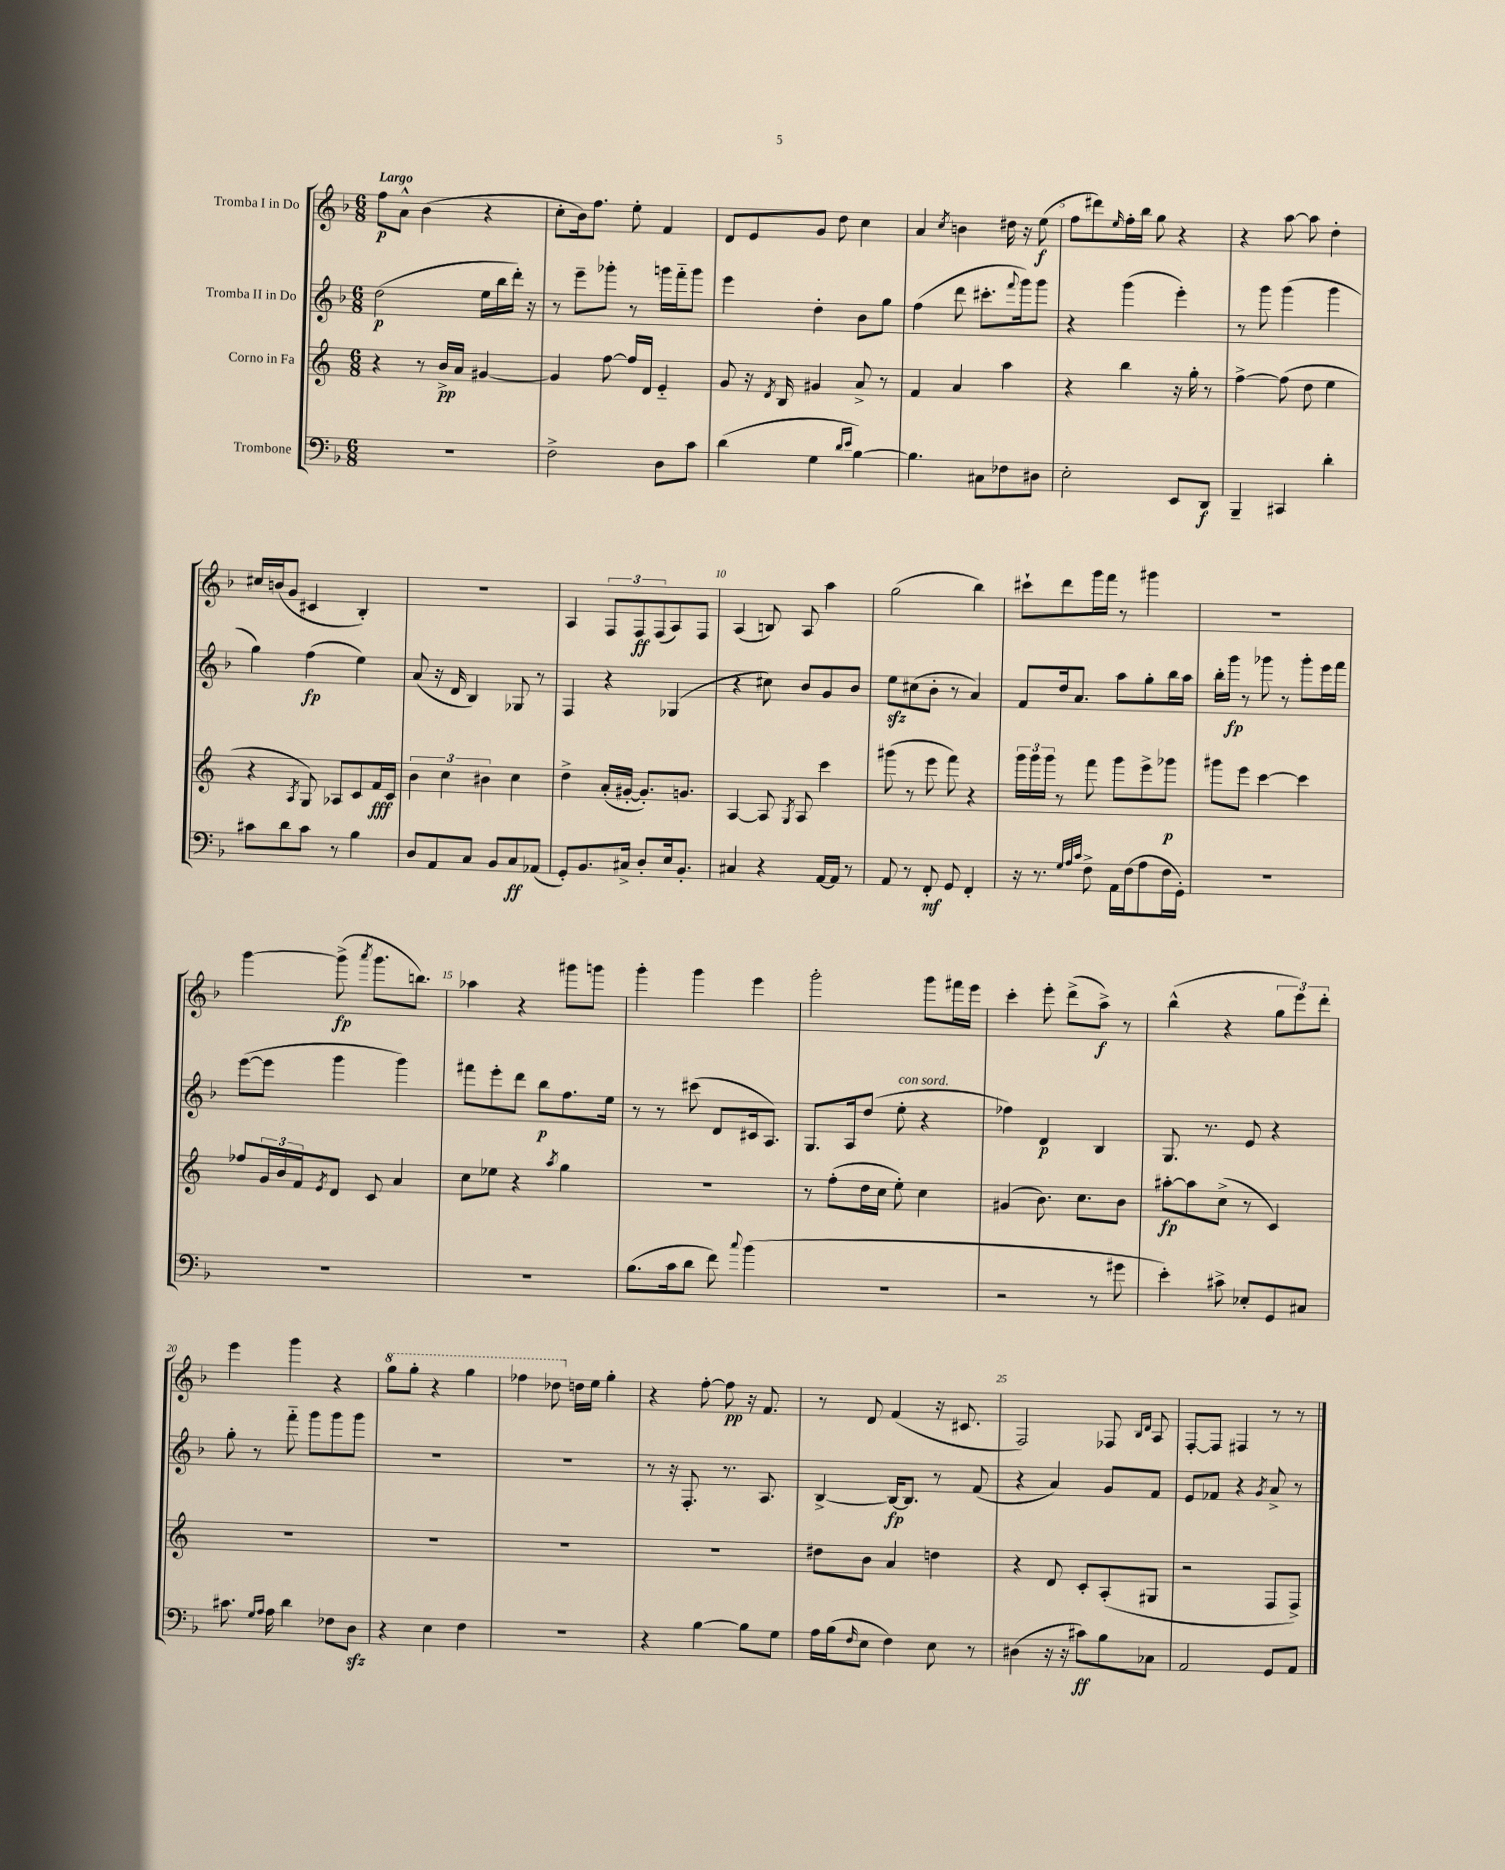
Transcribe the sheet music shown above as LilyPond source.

<<
\new StaffGroup <<
\new Staff = "s0" \with { instrumentName = "Tromba I in Do" } {
    \clef treble \key f \major \numericTimeSignature \time 6/8 \tempo "Largo"
    f''8\p a'8-^ bes'4( r4 |
    c''8-. bes'16) f''8. e''8-. f'4 |
    d'8 e'8 g'8 d''8 c''4 |
    a'4 \acciaccatura { c''8 } b'4 dis''16 r16 e''8\f( |
    f''8 dis'''8) \grace { e''16 } f''16-. bes''16 g''8 r4 |
    r4 a''8~ a''8 d''4-. |
    cis''16 b'16( g'8 cis'4 bes4-.) |
    R2. |
    a4 \tuplet 3/2 { f8 f8\ff f8( } a8) f8 |
    a4( b8) a8 a''4 |
    g''2( bes''4) |
    cis'''8-! d'''8 g'''16 f'''16 r8 gis'''4 |
    R2. |
    g'''4~ g'''8->\fp( \acciaccatura { a'''8 } g'''8. b''8.) |
    aes''4 r4 gis'''8 g'''8 |
    g'''4-. g'''4 e'''4 |
    g'''2-. g'''8 fis'''16 e'''16 |
    c'''4-. e'''8-. d'''8->( a''8->\f) r8 |
    bes''4-^( r4 \tuplet 3/2 { g''8 e'''8) d'''8-. } |
    e'''4 g'''4 r4 |
    \ottava #1 g'''8 g'''8-. r4 g'''4 |
    fes'''4 des'''8 \ottava #0 d''!16 e''16 g''4-. |
    r4 f''8~-. f''8\pp r16 f'8. |
    r8 d'8 f'4( r16 cis'8. |
    f2) fes8 \grace { bes16 d'16 } a8 |
    f8~-. f8 fis4 r8 r8 \bar "|." |
}
\new Staff = "s1" \with { instrumentName = "Tromba II in Do" } {
    \clef treble \key f \major \numericTimeSignature \time 6/8
    d''2\p( e''16 bes''16 d'''16-.) r16 |
    r8 e'''8-- ges'''8-. r8 g'''16 f'''16-_ g'''8 |
    e'''4 d''4-. bes'8 g''8 |
    f''4( d'''8 cis'''8.-. \appoggiatura { f'''8 } g'''16) g'''8 |
    r4 g'''4( e'''4-.) |
    r8 g'''8 g'''4( g'''4 |
    g''4) f''4\fp( e''4) |
    a'8( r16 d'16 bes4) ges8 r8 |
    f4 r4 ges4( |
    r4 cis''8) bes'8 g'8 bes'8 |
    e''8\sfz cis''8( bes'8-. r8 a'4) |
    f'8 d''16 a'8. a''8 g''8-. bes''16 a''16 |
    bes''16-. g'''16\fp r8 ges'''8 r8 ges'''8-. e'''16 f'''16 |
    e'''8~( e'''8 g'''4 g'''4) |
    fis'''8 e'''8-. d'''8 bes''8\p f''8. e''16 |
    r8 r8 cis'''8( d'8 cis'16 a8.) |
    g8. a16 d''8( e''8-.^\markup { \italic "con sord." } r4 |
    fes''4) d'4\p bes4 |
    g8. r8. e'8 r4 |
    g''8-. r8 f'''8-_ g'''8 g'''8 g'''8 |
    R2. |
    R2. |
    r8 r16 f8.-. r8. a8. |
    bes4~-> bes16~\fp bes8. r8 f'8( |
    r4 a'4) g'8 f'8 |
    e'8 fes'8 r4 \acciaccatura { g'8 } a'8-> r8 \bar "|." |
}
\new Staff = "s2" \with { instrumentName = "Corno in Fa" } {
    \clef treble \key c \major \numericTimeSignature \time 6/8
    r4 r8 b'16->\pp a'16 gis'4~ |
    gis'4 f''8~ f''16 d'16 e'4-_ |
    g'8 r16 \acciaccatura { d'8 } b16 gis'4 a'8-> r8 |
    f'4 a'4 a''4 |
    r4 b''4 r16 g''16-. r8 |
    f''4~-> f''8( d''8 e''4 |
    r4 \acciaccatura { a8 } g8) aes8 c'8 f'16\fff c'16 |
    \tuplet 3/2 { b'4 c''4 bis'4 } c''4 |
    d''4-> a'16-.( gis'16~-. gis'8.-.) g'8. |
    a4~ a8 \acciaccatura { g8 } a8 c'''4 |
    gis'''8( r8 e'''8 f'''8) r4 |
    \tuplet 3/2 { g'''16 g'''16 g'''16 } r8 f'''8 g'''8 e'''8-> ges'''8\p |
    gis'''8 e'''8 c'''4~ c'''4 |
    fes''8 \tuplet 3/2 { g'16 b'16 f'16 } \acciaccatura { e'8 } d'8 c'8 a'4 |
    c''8 ees''8 r4 \acciaccatura { a''8 } g''4 |
    R2. |
    r8 f''8-.( d''16 c''16 e''8-.) c''4 |
    gis'4( b'8.) c''8. b'8 |
    ais''8~-.\fp ais''8 c''8->( r8 c'4) |
    R2. |
    R2. |
    R2. |
    R2. |
    dis''8 b'8 a'4 d''4 |
    r4 d'8 c'8-. a8-.( gis8 |
    r2 f8 f8->) \bar "|." |
}
\new Staff = "s3" \with { instrumentName = "Trombone" } {
    \clef bass \key f \major \numericTimeSignature \time 6/8
    r2. |
    f2-> d8 c'8 |
    d'4( g4 \grace { d'16 e'16 } bes4~) |
    bes4. cis8 fes8 dis8 |
    e2-. e,8 d,8\f |
    bes,,4-- cis,4 d'4-. |
    cis'8 d'8 cis'8 r8 bes4 |
    d8 a,8 c8 bes,8 c8\ff aes,8( |
    g,8-.) bes,8. cis16-> d8-. e16 bes,8.-. |
    cis4 r4 a,16~ a,16 r8 |
    a,8 r8 f,8-.\mf g,8 f,4-. |
    r16 r8. \grace { g32 a32 c'32 } f8-> a,16 f16( a8 f16 g,16-.) |
    R2. |
    R2. |
    R2. |
    bes8.( c'16 d'8 f'8) \appoggiatura { c''8 } bes'4( |
    R2. |
    r2 r8 gis'8 |
    e'4-.) cis'8-> ees8-. g,8 cis8 |
    cis'8. \grace { g16 a16 } a16 d'4 fes8 d8\sfz |
    r4 e4 f4 |
    R2. |
    r4 bes4~ bes8 g8 |
    a16 bes16( \grace { f16 } e8 f4) e8 r8 |
    dis4( r16 r16 cis'8\ff) bes8 ces8 |
    a,2 g,8 a,8 \bar "|." |
}
>>
>>
\layout { \context { \Score \override BarNumber.break-visibility = ##(#f #t #t) barNumberVisibility = #(every-nth-bar-number-visible 5) } }
